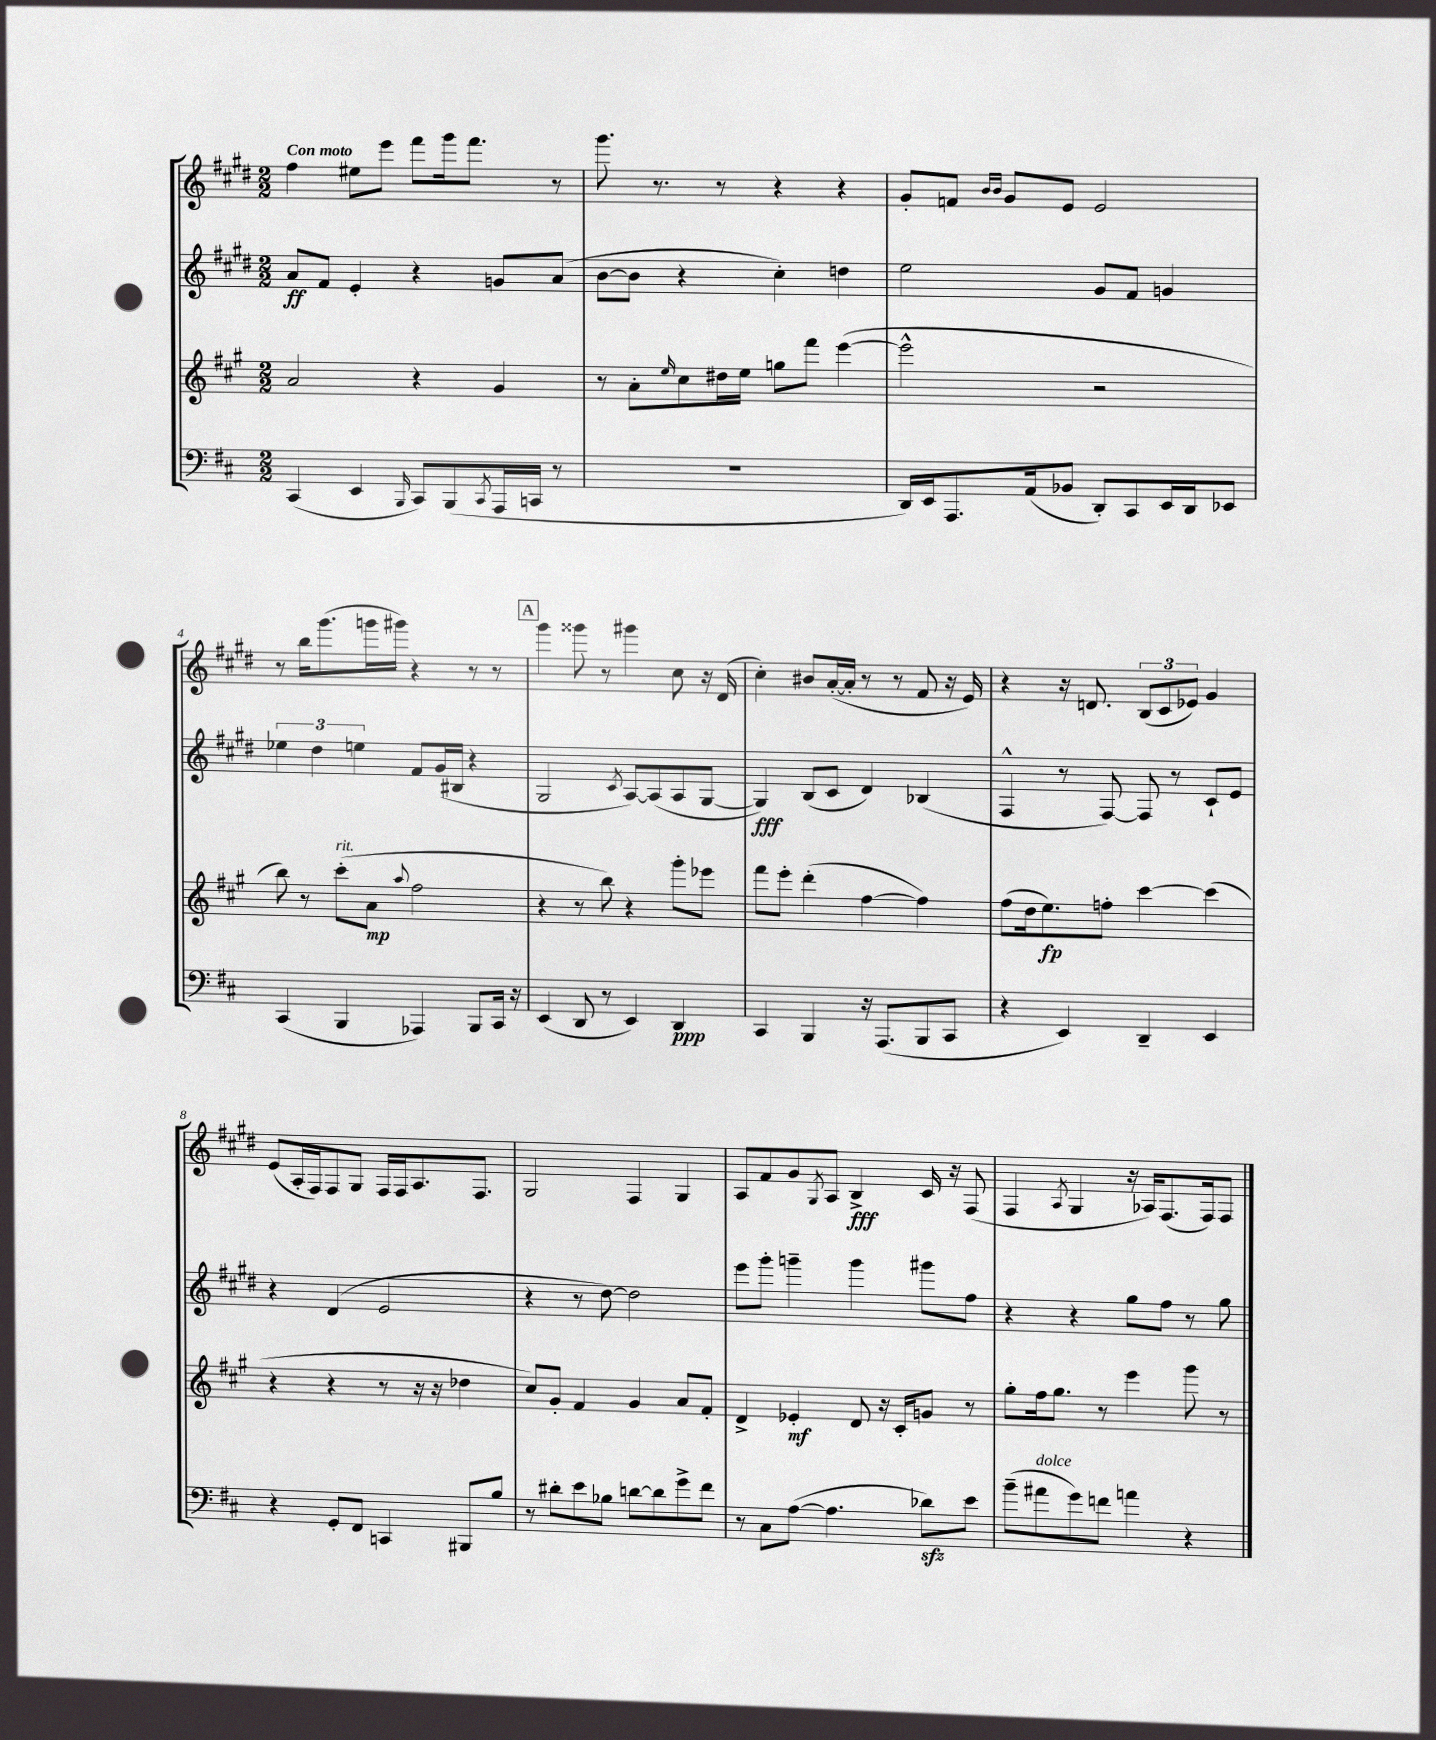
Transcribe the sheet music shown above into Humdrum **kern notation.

**kern	**kern	**kern	**kern
*staff4	*staff3	*staff2	*staff1
*clefF4	*clefG2	*clefG2	*clefG2
*k[f#c#]	*k[f#c#g#]	*k[f#c#g#d#]	*k[f#c#g#d#]
*M2/2	*M2/2	*M2/2	*M2/2
(4CC#/	2a/	8a/L	4ff#\
.	.	8f#/J	.
4EE/	.	4e'/	8ee#\L
.	.	.	8eee\J
16qqBBB/	.	.	.
8CC#/L)	4r	4r	8fff#\L
(8BBB/	.	.	16ggg#\k
.	.	.	8.fff#\J
8qCC#/	.	.	.
16AAA/L	4g#/	8g/L	.
16CC/JJ	.	.	.
8r	.	(8a/J	8r
=	=	=	=
1r	8r	[8b\L	8.ggg#\
.	8a'\L	8b\]J	.
.	.	.	8.r
.	16qqee/	.	.
.	8cc#\	4r	.
.	16dd#\L	.	8r
.	16ee\JJ	.	.
.	8gg\L	4cc#'\)	4r
.	8fff#\J	.	.
.	([4eee\	4dd\	4r
=	=	=	=
16DD/LL)	2eee^^\]	2ee\	8g#'/L
16EE/J	.	.	.
8.AAA/	.	.	8f/J
.	.	.	16qqb/LL
.	.	.	16qqb/JJ
.	.	.	8g#/L
(16AA/k	.	.	.
8BB-/J	.	.	8e/J
8DD'/L)	2r	8g#/L	2e/
8CC#/	.	8f#/J	.
16EE/L	.	4g/	.
16DD/J	.	.	.
8EE-/J	.	.	.
=	=	=	=
(4CC#/	8bb\)	6ee-\	8r
.	8r	.	16bb\LK
.	.	6dd#\	.
.	.	.	(8.ggg#\
4BBB/	(8ccc#'\L	.	.
.	.	6ee\	.
.	8a\J	.	16ggg\L
.	.	.	16ggg#\JJ)
.	8qqaa/	.	.
4AAA-/)	2ff#\	8f#/L	4r
.	.	(16g#/L	.
.	.	16B#/JJ	.
8BBB/L	.	4r	8r
16CC#/Jk	.	.	8r
16r	.	.	.
=	=	=	=
(4EE/	4r	2G#/	4ggg#\
8DD/	8r	.	8ggg##\
8r	8bb\)	.	8r
.	.	8qc#/	.
4EE/)	4r	[8A/L)	4ggg#\
.	.	(8A/]	.
4DD/	8ggg#'\L	8A/	8cc#\
.	8eee-\J	[8G#/J	16r
.	.	.	(16d#/
=	=	=	=
4CC#/	8fff#\L	4G#/])	4cc#'\)
.	8eee'\J	.	.
4BBB/	(4ddd'\	(8B/L	8b#/L
.	.	8c#/J	([16a'/L
.	.	.	16a'/]JJ
16r	[4ff#\	4d#/)	8r
(8.AAA/L	.	.	.
.	.	.	8r
8BBB/	4ff#\])	(4B-/	8f#/
8CC#/J	.	.	16r
.	.	.	16e/)
=	=	=	=
4r	(8ff#\L	4F#^^/	4r
.	16dd\k	.	.
.	8.ee\)	.	.
4EE/)	.	8r	16r
.	.	.	8.d/
.	8ff'\J	[8F#/)	.
4DD~/	[4ccc#\	8F#/]	(12B/L
.	.	.	12c#/
.	.	8r	.
.	.	.	12e-/J)
4EE/	(4ccc#\]	8c#`/L	4g#/
.	.	8e/J	.
=	=	=	=
4r	4r	4r	(8e/L
.	.	.	16A'/L
.	.	.	16F#/J)
8GG'/L	4r	(4d#/	8F#/
8FF#/J	.	.	8G#/J
4CC/	8r	2e/	16F#/LL
.	.	.	16F#/J
.	16r	.	8.A/
.	16r	.	.
8BBB#/L	4dd-\	.	.
.	.	.	8.F#/J
8B/J	.	.	.
=	=	=	=
8r	8cc#/L)	4r	2G#/
8d#'\L	8g#'/J	.	.
8e\	4f#/	8r	.
8B-\J	.	[8dd#\)	.
[8d\L	4g#/	2dd#\]	4F#/
8d\]	.	.	.
8g^\	8a/L	.	4G#/
8f#\J	8f#'/J	.	.
=	=	=	=
8r	4d^/	8eee\L	8A/L
8C#\L	.	8ggg#'\J	8f#/
([8A\J	4e-'/	4ggg~\	8g#/
.	.	.	8qG#/
4.A\]	.	.	8A/J
.	8d/	4ggg\	4B^/
.	16r	.	.
.	16c#'/LK	.	.
8d-\L)	8g/J	8ggg#\L	16c#/
.	.	.	16r
8e\J	8r	8ff#\J	(8F#/
=	=	=	=
(8b~\L	8gg#'\L	4r	4F#/
8a#\	16ff#\k	.	.
.	8.gg#\J	.	.
.	.	.	8qA/
8g\)	.	4r	4G#/
8f\J	8r	.	.
4a\	4eee\	8gg#\L	16r
.	.	.	16A-/LK)
.	.	8ff#\J	(8.F#/
4r	8ggg#\	8r	.
.	.	.	16F#/k)
.	8r	8gg#\	8F#/J
==	==	==	==
*-	*-	*-	*-
